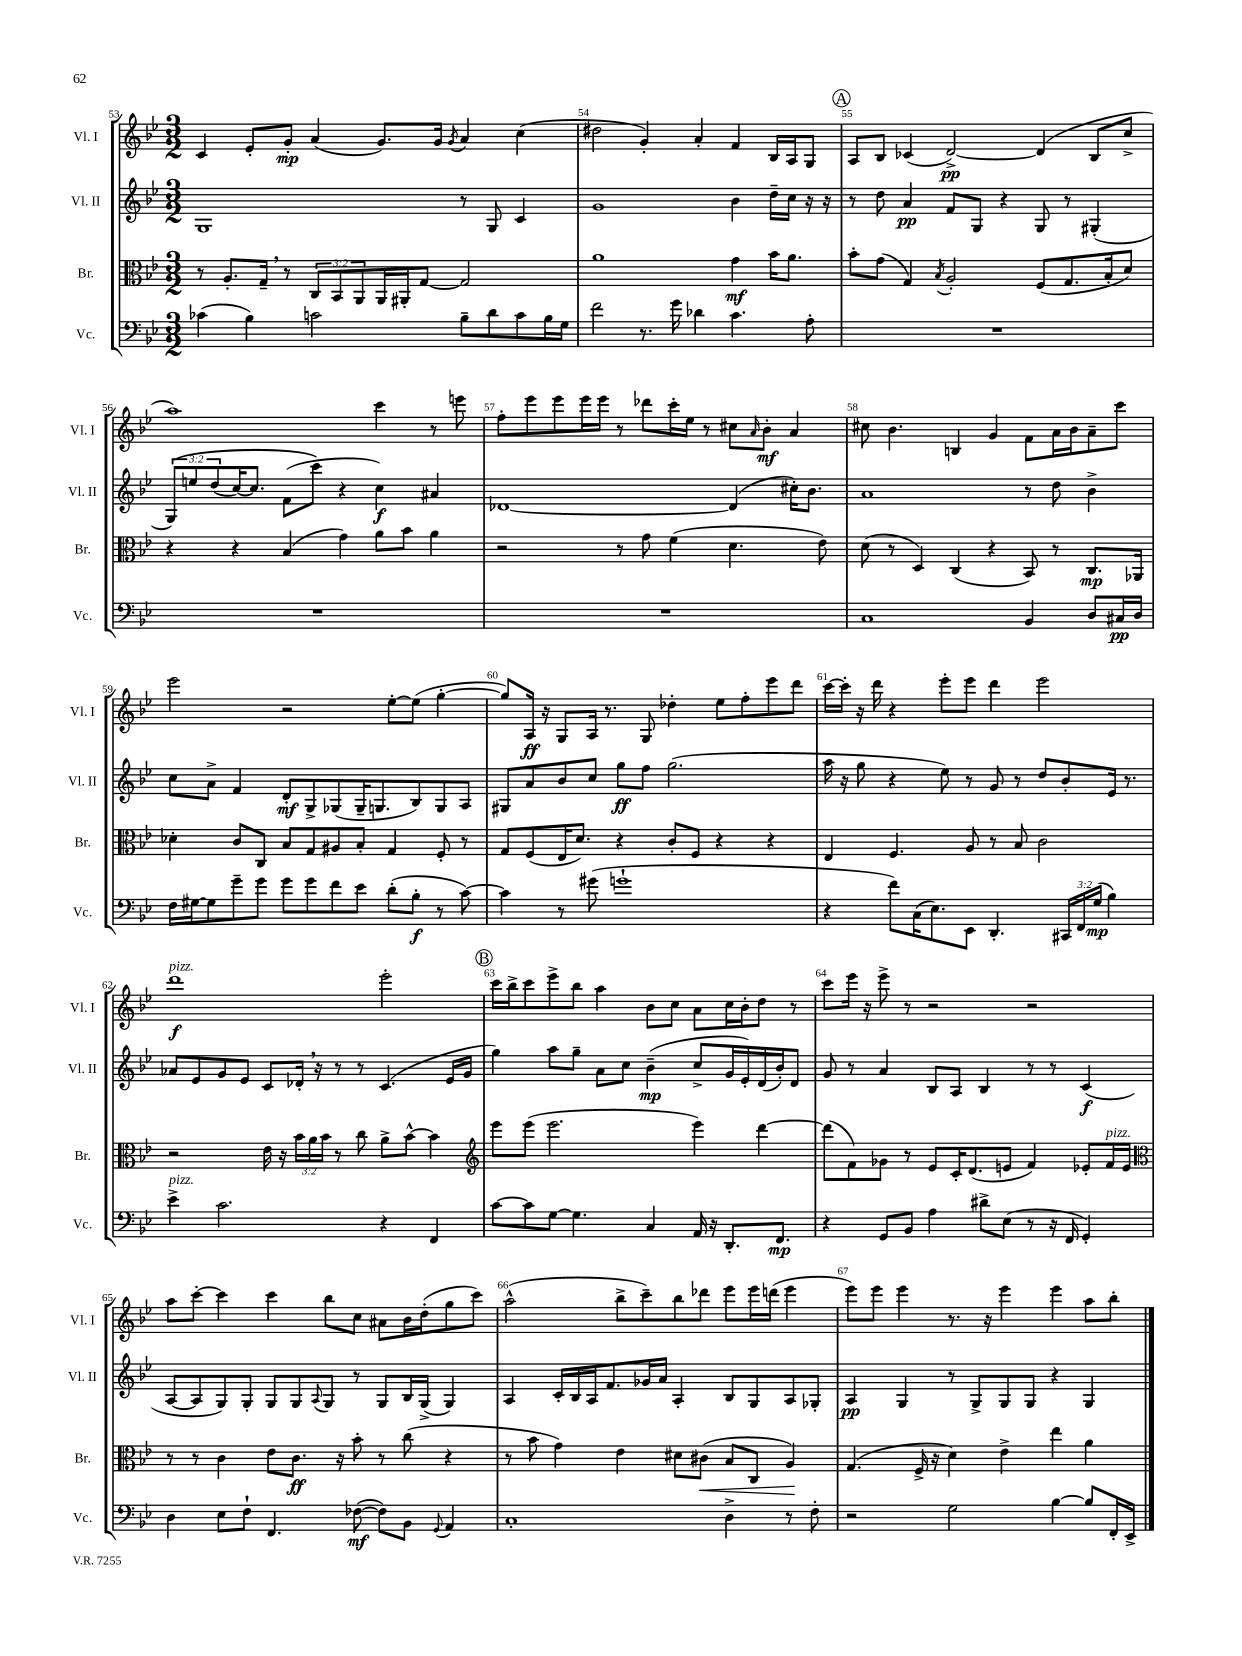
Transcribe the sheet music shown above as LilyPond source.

<<
\new StaffGroup <<
\new Staff = "s0" \with { instrumentName = "Vl. I" shortInstrumentName = "Vl. I" } {
    \clef treble \key bes \major \numericTimeSignature \time 3/2
    c'4 ees'8-. g'8-.\mp a'4( g'8.) g'16 \acciaccatura { g'8 } a'4 c''4( |
    dis''2 g'4-.) a'4-. f'4 bes16 a16 g8 |
    \mark \markup { \circle "A" } a8 bes8 ces'4( d'2~->\pp) d'4( bes8 c''8-> |
    a''1) c'''4 r8 e'''8 |
    f''8-. ees'''8 ees'''8 ees'''16 ees'''16 r8 des'''8 c'''16-. ees''16 r8 cis''8 \grace { a'16 } bes'8-.\mf a'4 |
    cis''8 bes'4. b4 g'4 f'8 a'16 bes'16 a'8-- c'''8 |
    ees'''2 r2 ees''8~-. ees''8( g''4~-. |
    g''8) a16\ff r16 g8 a16 r8. g8 des''4-. ees''8 f''8-. ees'''8 d'''8 |
    c'''16~ c'''16-. r16 d'''16 r4 ees'''8-. ees'''8 d'''4 ees'''2 |
    d'''1\f^\markup { \italic "pizz." } ees'''2-. |
    \mark \markup { \circle "B" } c'''16 bes''16-> c'''8 ees'''8-> bes''8 a''4 bes'8 c''8 a'8 c''16 bes'16-. d''8 r8 |
    c'''8 ees'''16 r16 ees'''8-> r8 r2 r2 |
    a''8 c'''8~-. c'''4 c'''4 bes''8 c''8 ais'8 bes'16 d''16-.( g''8 c'''8) |
    a''2-^( bes''8-> c'''8--) bes''8 des'''8 ees'''8 ees'''16 d'''16( ees'''4 |
    ees'''8) ees'''8 ees'''4 r8. r16 ees'''4 ees'''4 a''8 bes''8-. \bar "|." |
}
\new Staff = "s1" \with { instrumentName = "Vl. II" shortInstrumentName = "Vl. II" } {
    \clef treble \key bes \major \numericTimeSignature \time 3/2 \override Staff.TupletNumber.text = #tuplet-number::calc-fraction-text
    g1 r8 g8 c'4 |
    g'1 bes'4 d''16-- c''16 r16 r16 |
    \mark \markup { \circle "A" } r8 d''8 a'4\pp f'8 g8 r4 g8 r8 gis4-.( |
    \tuplet 3/2 { g8)\( e''8 d''8( } c''16~) c''8. f'8( c'''8\) r4 c''4\f) ais'4 |
    des'1~ des'4( cis''16-.) bes'8. |
    a'1 r8 d''8 bes'4-> |
    c''8 a'8-> f'4 d'8-.\mf g8-> ges8( ges16-- g8. bes8) g8 a8 |
    gis8 a'8 bes'8 c''8 g''8\ff f''8 g''2.( |
    a''16 r16 g''8 r4 ees''8) r8 g'8 r8 d''8 bes'8-. ees'16 r8. |
    aes'8 ees'8 g'8 ees'8 c'8 des'16-. \breathe r16 r8 r8 c'4.( ees'16 g'16 |
    \mark \markup { \circle "B" } g''4) a''8 g''8-- a'8 c''8 bes'4--\mp( c''8-> g'16 ees'16-.) d'16( bes'16-.) d'8 |
    g'8 r8 a'4 bes8 a8 bes4 r8 r8 c'4\f( |
    a8~ a8 g8) g8-. g8 g8 \appoggiatura { a8 } g8 r8 g8 bes16 g16->( g4) |
    a4 c'16-. bes16 a16 f'8. ges'16 a'16 a4-. bes8 g8 a8 ges8-. |
    a4\pp g4 r8 g8-> g8 g8 r4 g4 \bar "|." |
}
\new Staff = "s2" \with { instrumentName = "Br." shortInstrumentName = "Br." } {
    \clef alto \key bes \major \numericTimeSignature \time 3/2 \override Staff.TupletNumber.text = #tuplet-number::calc-fraction-text
    r8 a8.-. g16-- \breathe r8 \tuplet 3/2 { c8 bes,8 a,8 } a,16 ais,16-. g8~ g2 |
    a'1 g'4\mf bes'16 a'8. |
    \mark \markup { \circle "A" } bes'8-. g'8( g4) \acciaccatura { bes8 } a2-. f8( g8. bes16-. d'8) |
    r4 r4 bes4( g'4) a'8 bes'8 a'4 |
    r2 r8 g'8 f'4( d'4. ees'8) |
    d'8( r8 d4) c4( r4 bes,8) r8 c8.\mp aes,16 |
    des'4-. c'8 c8 bes8 g8 ais8 bes8-. g4 f8-. r8 |
    g8 f8( ees16 d'8.) r4 c'8-. f8 r4 r4 |
    ees4 f4. a8 r8 bes8 c'2 |
    r2 ees'16 r16 \tuplet 3/2 { bes'16 a'16 bes'16 } r8 c''8 a'8-> bes'8~-^ bes'4 |
    \mark \markup { \circle "B" } \clef treble ees'''8 ees'''8( ees'''2. ees'''4) d'''4~ |
    d'''8( f'8) ges'8 r8 ees'8 c'16-. d'8.( e'8 f'4) ees'8-. f'16^\markup { \italic "pizz." } ees'16 |
    \clef alto r8 r8 c'4 ees'8 c'8.\ff r16 bes'8-. r8 c''8( r4 |
    r8 bes'8 g'4) ees'4 dis'8 cis'8\<( bes8 c8 a4\!) |
    g4.( f16-> r16 d'4) ees'4-> ees''4 a'4 \bar "|." |
}
\new Staff = "s3" \with { instrumentName = "Vc." shortInstrumentName = "Vc." } {
    \clef bass \key bes \major \numericTimeSignature \time 3/2 \override Staff.TupletNumber.text = #tuplet-number::calc-fraction-text
    ces'4( bes4) c'2 bes8-- d'8 c'8 bes16 g16 |
    f'2 r8. g'16 des'4 c'4. a8-. |
    \mark \markup { \circle "A" } R1. |
    R1. |
    R1. |
    c1 bes,4 d8 cis16\pp d16 |
    f16 gis16~ gis8 g'8-- g'8 g'8 g'8 f'8 ees'8 d'8-.( bes8-.\f r8 c'8~) |
    c'4 r8 gis'8( g'1-! |
    r4 f'8) c16( ees8.) ees,8 d,4.-. \tuplet 3/2 { cis,16 f,16 g16\mp( } bes4) |
    ees'4->^\markup { \italic "pizz." } c'2. r4 f,4 |
    \mark \markup { \circle "B" } c'8~ c'8 g8~ g4. c4 a,16 r16 d,8.-. f,8.\mp |
    r4 g,8 bes,8 a4 dis'8-> ees8( r8 r16 f,16 g,4-.) |
    d4 ees8 f8-! f,4. fes8~\mf( fes8) bes,8 \appoggiatura { g,8 } a,4 |
    c1-. d4-> r8 f8-. |
    r2 g2 bes4~ bes8 f,16-. ees,16-> \bar "|." |
}
>>
>>
\layout { \context { \Score currentBarNumber = #53 \override BarNumber.break-visibility = ##(#f #t #t) barNumberVisibility = #all-bar-numbers-visible } }
